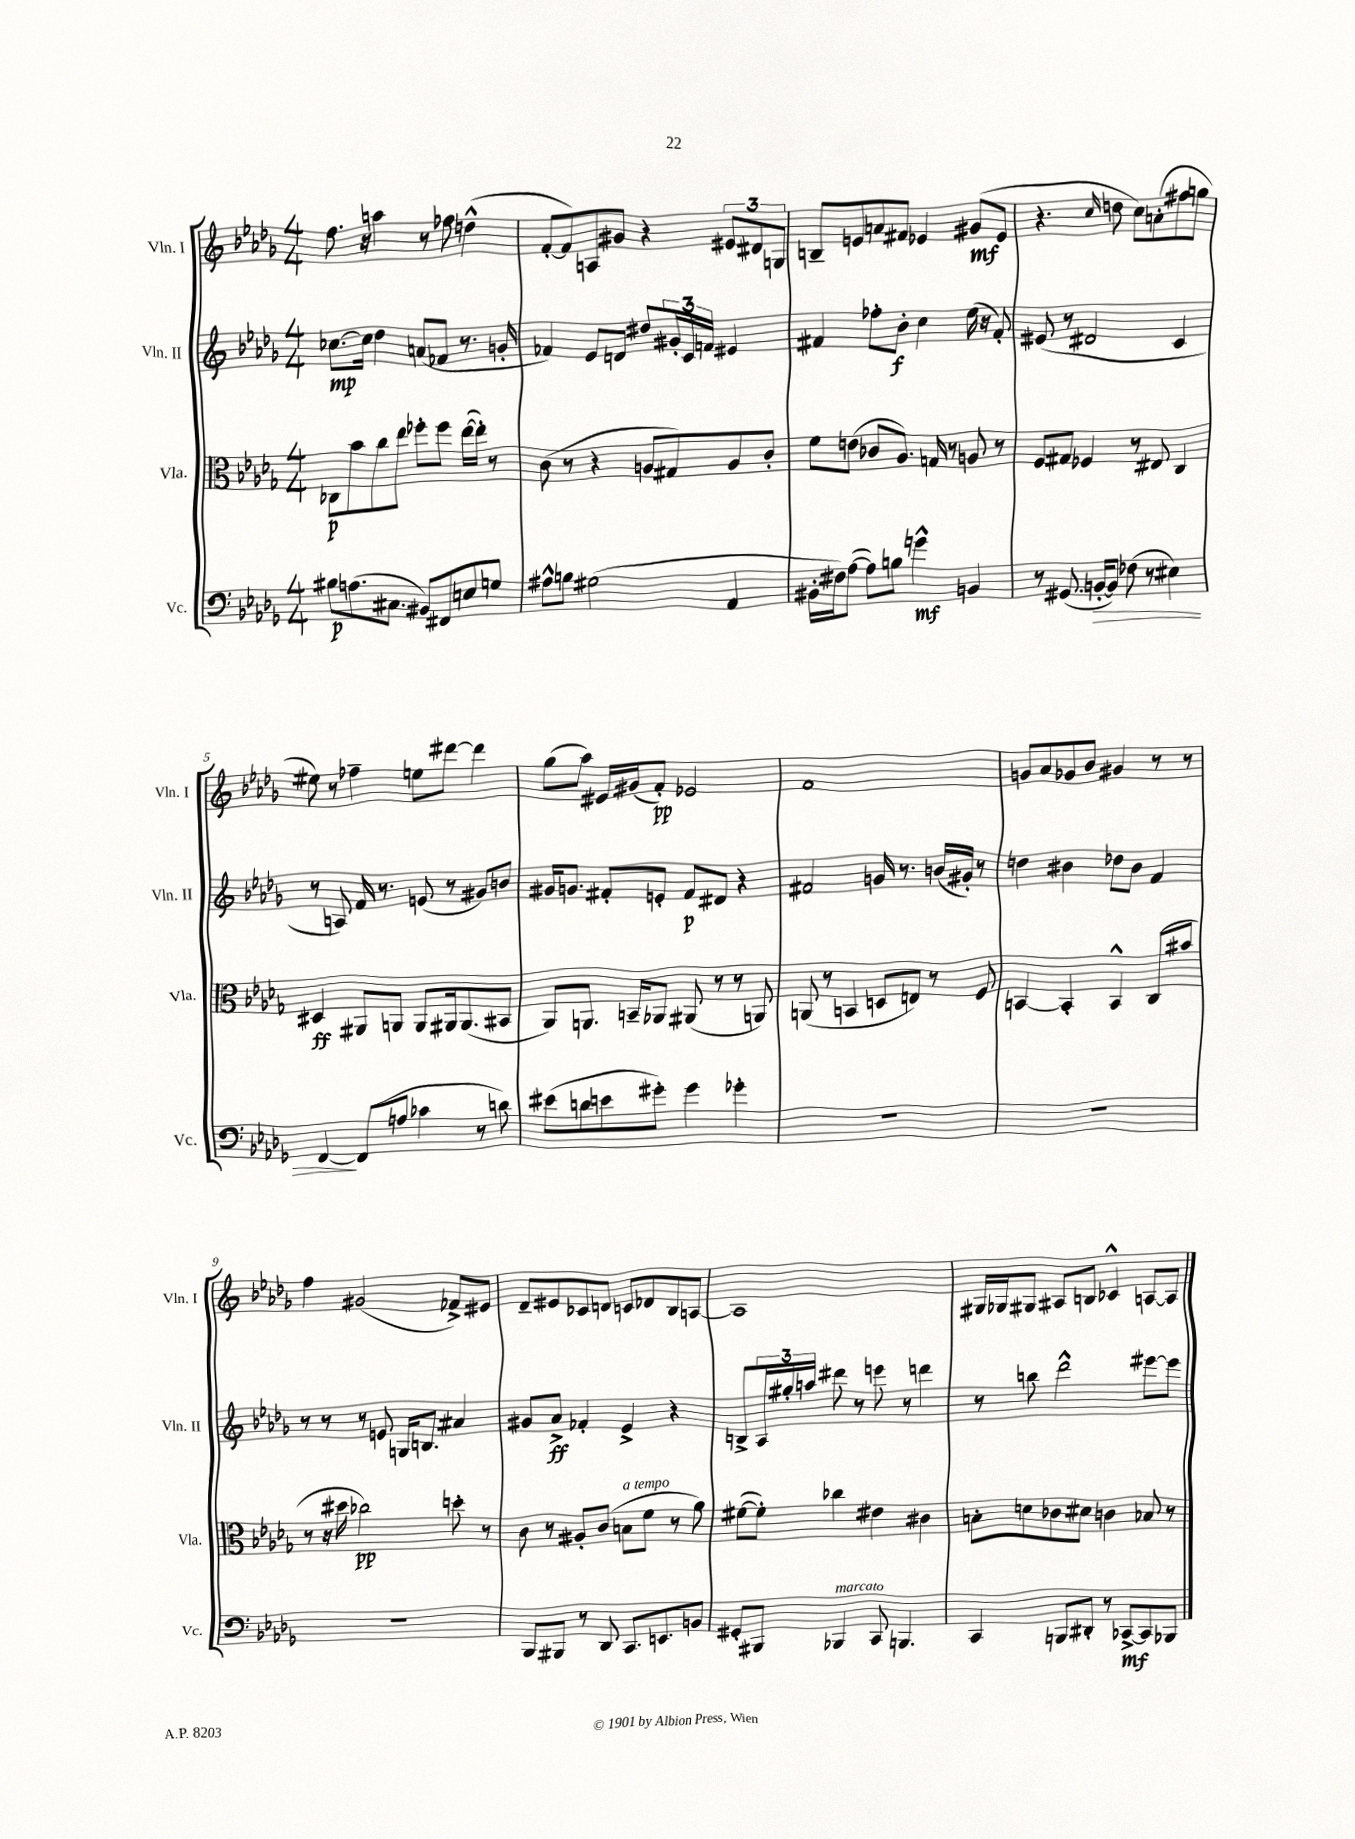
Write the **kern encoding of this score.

**kern	**kern	**kern	**kern
*staff4	*staff3	*staff2	*staff1
*clefF4	*clefC3	*clefG2	*clefG2
*k[b-e-a-d-g-]	*k[b-e-a-d-g-]	*k[b-e-a-d-g-]	*k[b-e-a-d-g-]
*M4/4	*M4/4	*M4/4	*M4/4
8B#	8C-	[8.cc-	8.ff
(8.A	8b-	.	.
.	.	16cc-]	16r
.	8cc	4dd-	4aa
8.C#	.	.	.
.	8ee-	.	.
8BB#)	8ff-'	(8a	8r
8FF#	8ff-	8f-	8ff-
8E	([16ee-	8.r	(4dd^^
.	16ee-'])	.	.
8G	8r	.	.
.	.	16g'	.
=	=	=	=
8A#^^	(8c	4f-)	[8f'
8B	8r	.	8f])
(2G#	4r	8e-	8A
.	.	8d	8g#
.	8A	8dd#	4r
.	8G#)	24g#'	.
.	.	24c	.
.	.	24f	.
4AA-	8A	4e#	12e#
.	.	.	12d#
.	8c'	.	.
.	.	.	12G
=	=	=	=
16BB#'	8f	4f#	8B~
16F#)	.	.	.
([8A-	(8e	.	8e
8A-])	8c-	8ff-'	8a
8B	8.A-)	8b-'	8f#
4g^^	.	4cc	4e-
.	16G	.	.
.	8r	.	.
4BB	8A	(16ee-	(8g#
.	.	16r	.
.	8r	8f#')	8e-
=	=	=	=
8r	8F	(8e#	4.r
(8.GG#	8G#	8r	.
.	4F-	2d#	.
[16BB'	.	.	.
.	.	.	16qqcc
8BB])	.	.	8dd
(8F-	8r	.	8cc)
8r	8E#	.	(8a'
4E#)	4C	4c	8ff#
.	.	.	8gg
=	=	=	=
[4FF	4D#	8r	8ee#)
.	.	8A)	8r
(8FF]	8AA#	16f	4ff-~
.	.	8.r	.
8A	8AA	.	.
4c-	8AA	(8e	8ee
.	16AA#	8r	[8ddd#
.	(8.AA#	.	.
8r	.	8g#)	4ddd#]
8d)	8BB#	8b	.
=	=	=	=
(8e#	8AA-)	16g#	(8gg-
.	.	8.g	.
8d	8.AA	.	8aa-)
8e	.	8f#'	16e#
.	16BB~	.	(16g#
8g#')	8AA-	8e'	8f')
4g#	(8AA#	8f#	2e-
.	8r	8d#	.
4g-'	8r	4r	.
.	8AA)	.	.
=	=	=	=
1r	(8AA	2f#	1f
.	8r	.	.
.	4BB	.	.
.	8D	16g	.
.	.	8.r	.
.	8E)	.	.
.	8r	(16b	.
.	.	16g#')	.
.	8F	8r	.
=	=	=	=
1r	[4BB	4dd	8g
.	.	.	8a-
.	4BB']	4b#	8g-
.	.	.	8b-
.	4BB^^	8dd-	4g#
.	.	8b#	.
.	(8C	4f	8r
.	8b#	.	8r
=	=	=	=
1r	8r	8r	4ff
.	16r	8r	.
.	16dd#	.	.
.	2cc-)	8r	(2g#
.	.	8e	.
.	.	16G	.
.	.	8.B	.
.	8dd'	4a#	8f-^)
.	8r	.	8e#
=	=	=	=
8BBB-	8c	8g#	8d-~
8BBB#	8r	8a-^	8e#
8r	8A#'	4f-'	8c-
8DD-	(8c	.	8d
8.CC	8B	4e-^	8c
.	8f	.	8d-
8.EE	.	.	.
.	8r	4r	8B-
8BB	8a-)	.	[8A
=	=	=	=
8GG#'	([8f#	8B^	1A]
8BBB#	8f#'])	24A-	.
.	.	24gg#'	.
.	.	24aa	.
4BBB-	4cc-	8ddd#	.
.	.	8r	.
8CC	4e#	8eee	.
4.BBB	.	8r	.
.	4c#	4ddd	.
=	=	=	=
4CC	8B'	8r	16G#
.	.	.	16G-
.	8d	8bb	8G#
8BBB	8c-	2ddd-^^	8A#
8DD#'	8d#	.	8B
8r	4c	.	4c-^^
[8CC-^	.	.	.
8CC-]	8B-	[8eee#	[8A
8BBB-	8r	8eee#]	8A]
==	==	==	==
*-	*-	*-	*-
